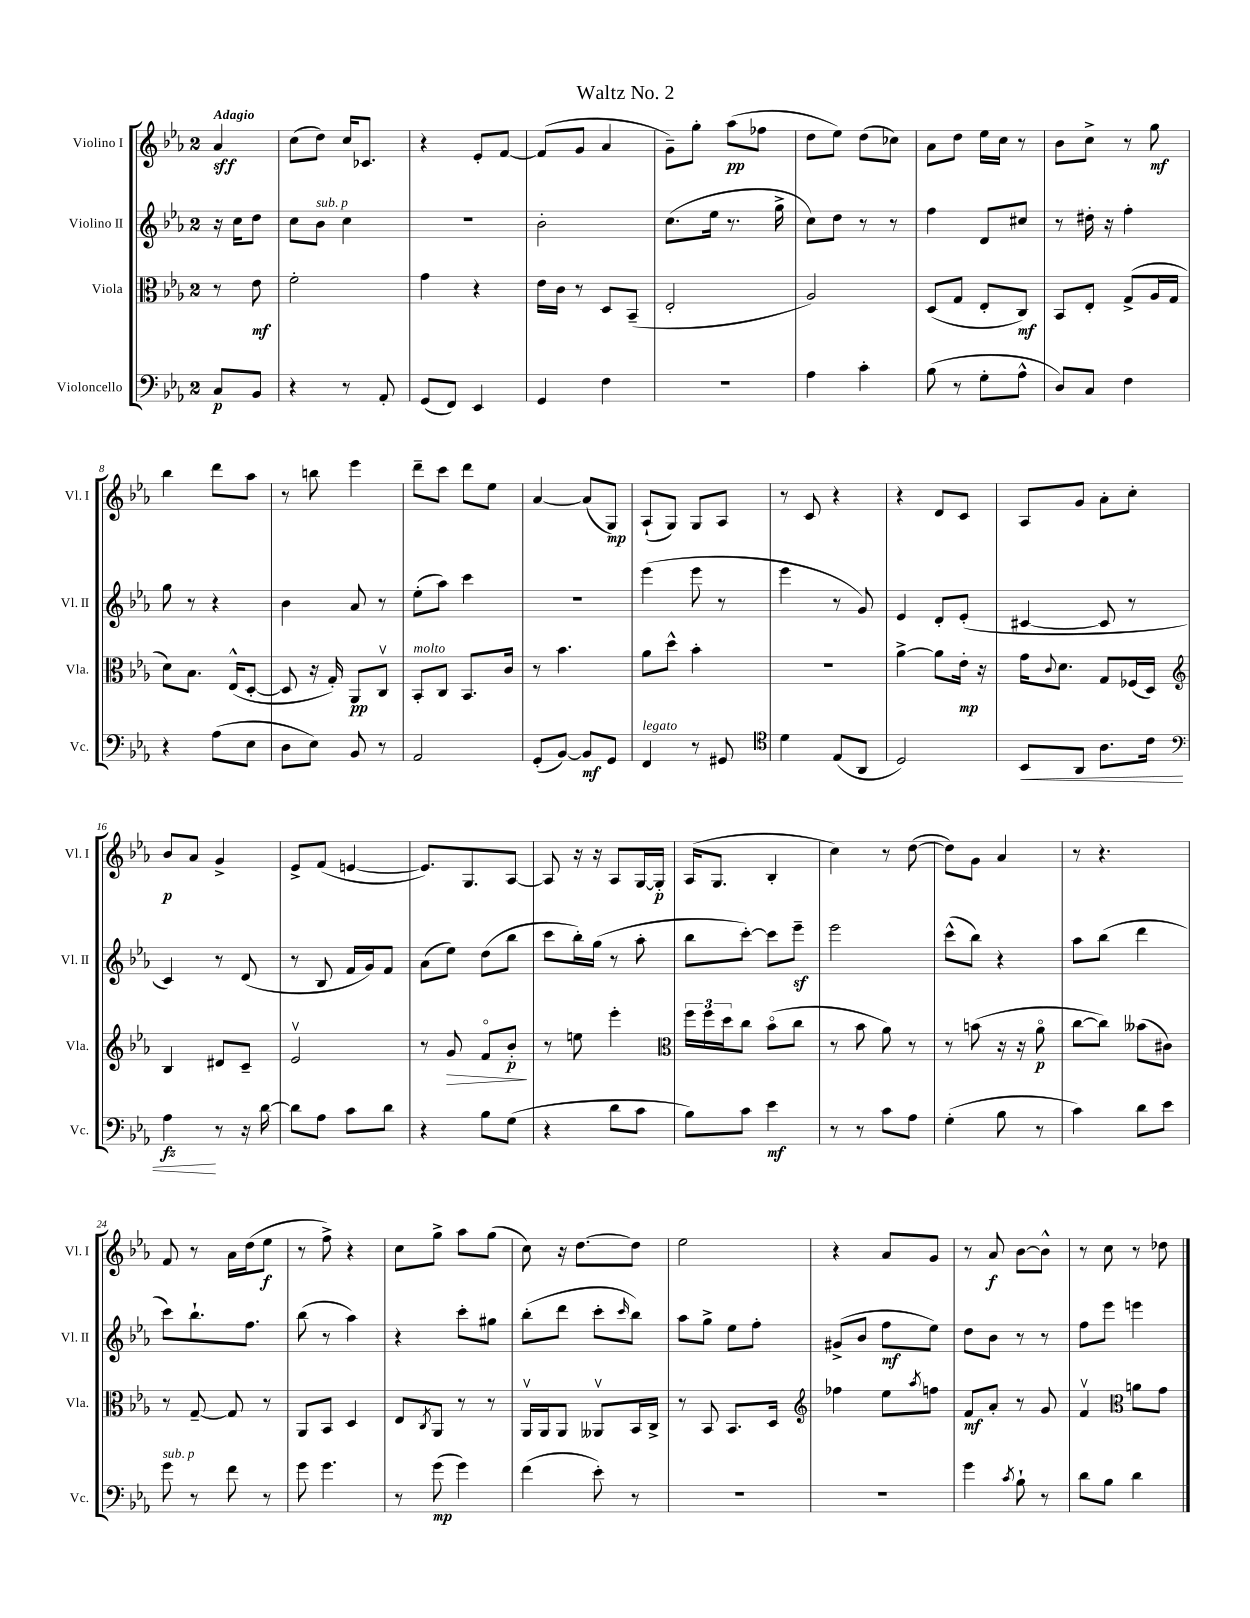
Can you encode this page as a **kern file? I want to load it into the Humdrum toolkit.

**kern	**kern	**kern	**kern
*staff4	*staff3	*staff2	*staff1
*clefF4	*clefC3	*clefG2	*clefG2
*k[b-e-a-]	*k[b-e-a-]	*k[b-e-a-]	*k[b-e-a-]
*M2/4	*M2/4	*M2/4	*M2/4
8C	8r	16r	4a-
.	.	16cc	.
8BB-	8e-	8dd	.
=	=	=	=
4r	2f'	8cc	(8cc
.	.	8b-	8dd)
8r	.	4cc	16cc
.	.	.	8.c-
8AA-'	.	.	.
=	=	=	=
(8GG	4g	2r	4r
8FF)	.	.	.
4EE-	4r	.	8e-'
.	.	.	[8f
=	=	=	=
4GG	16e-	2b-'	(8f]
.	16c	.	.
.	8r	.	8g
4F	8D	.	4a-
.	(8BB-~	.	.
=	=	=	=
2r	2E-'	(8.cc	8g~)
.	.	.	8gg'
.	.	16ee-	.
.	.	8.r	(8aa-
.	.	.	8ff-
.	.	16gg^	.
=	=	=	=
4A-	2A-)	8cc)	8dd
.	.	8dd	8ee-)
4c'	.	8r	(8dd
.	.	8r	8cc-)
=	=	=	=
(8B-	(8D	4ff	8a-
8r	8G	.	8dd
8G'	8E-'	8d	16ee-
.	.	.	16cc
8A-^^	8C)	8cc#	8r
=	=	=	=
8D)	8BB-	8r	8b-
8C	8E-'	16dd#'	8cc^
.	.	16r	.
4F	(8G^	4ff'	8r
.	16A-	.	8gg
.	16G	.	.
=	=	=	=
4r	8d)	8gg	4bb-
.	8.B-	8r	.
(8A-	.	4r	8ddd
.	(16E-^^	.	.
8E-	[8D'	.	8aa-
=	=	=	=
8D	8D]	4b-	8r
8E-)	16r	.	8bb
.	16G')	.	.
8BB-	8AA-	8a-	4eee-
8r	8Cv	8r	.
=	=	=	=
2AA-	8BB-'	(8ee-'	8ddd~
.	8C	8aa-)	8ccc
.	8.BB-	4ccc	8ddd
.	.	.	8ee-
.	16c	.	.
=	=	=	=
(8GG'	8r	2r	[4a-
[8BB-)	4.b-	.	.
8BB-]	.	.	(8a-]
8GG	.	.	8G)
=	=	=	=
4FF	8a-	(4eee-	(8A-`
.	8dd^^	.	8G)
8r	4b-'	8eee-	8G
8GG#	.	8r	8A-
=	=	=	=
*clefC4	*	*	*
4d	2r	4eee-	8r
.	.	.	8c
(8E-	.	8r	4r
8AA-	.	8g)	.
=	=	=	=
2D)	[4a-^	4e-	4r
.	8a-]	8d'	8d
.	16e-'	(8e-'	8c
.	16r	.	.
=	=	=	=
8BB-	16g	[4c#	8A-
.	8qqc	.	.
.	8.d	.	.
8AA-	.	.	8g
8.A-	8G	8c#]	8a-'
.	(16F-	8r	8cc'
16c	16D)	.	.
=	=	=	=
*clefF4	*clefG2	*	*
4A-	4B-	4c)	8b-
.	.	.	8a-
8r	8d#	8r	4g^
16r	8c~	(8d	.
[16d	.	.	.
=	=	=	=
8d]	2e-v	8r	8e-^
8A-	.	8B-	(8f
8c	.	16f	[4e
.	.	16g)	.
8d	.	8f	.
=	=	=	=
4r	8r	(8a-	8.e])
.	8g	8ee-)	.
.	.	.	8.G
8B-	8fo	(8dd	.
(8G	8b-'	8bb-	[8A-
=	=	=	=
4r	8r	8ccc	8A-]
.	8ee	16bb-')	16r
.	.	(16gg	16r
8d	4eee-'	8r	8A-
8c	.	8aa-'	[16G
.	.	.	16G']
=	=	=	=
*	*clefC3	*	*
8B-)	24ff	8bb-	(16A-
.	24ff	.	.
.	.	.	8.G
.	24dd	.	.
8c	8cc	[8ccc')	.
4e-	(8b-o	8ccc]	4B-'
.	8cc	8eee-~	.
=	=	=	=
8r	8r	2eee-	4cc)
8r	8b-	.	.
8c	8a-)	.	8r
8A-	8r	.	([8dd
=	=	=	=
(4G'	8r	(8ccc^^	8dd])
.	(8b	8bb-)	8g
8B-	16r	4r	4a-
.	16r	.	.
8r	8a-o	.	.
=	=	=	=
4c)	[8cc	8aa-	8r
.	8cc])	(8bb-	4.r
8d	(8b--	4ddd	.
8e-	8c#)	.	.
=	=	=	=
8g	8r	8ccc)	8f
8r	[8G~	8.bb-`	8r
8f	8G]	.	16a-
.	.	8.ff	(16dd
8r	8r	.	8ee-
=	=	=	=
8g	8AA-	(8bb-	8r
4.g	8BB-	8r	8ff^)
.	4D	4aa-)	4r
=	=	=	=
8r	8E-	4r	8cc
.	8qC	.	.
(8g	8AA-	.	8gg^
4g)	8r	8ccc'	8aa-
.	8r	8gg#	(8gg
=	=	=	=
(4f	16AA-v	(8bb-'	8cc)
.	16AA-	.	.
.	8AA-	8ddd	16r
.	.	.	[8.dd
8e-')	8AA--v	8ccc'	.
.	.	16qqccc	.
8r	16BB-	8bb-)	8dd]
.	16C^	.	.
=	=	=	=
2r	8r	8aa-	2ee-
.	8BB-	8gg^	.
.	8.BB-	8ee-	.
.	.	8ff'	.
.	16D	.	.
=	=	=	=
*	*clefG2	*	*
2r	4ff-	(8g#^	4r
.	.	8b-	.
.	8ee-	8ff	8a-
.	8qaa-	.	.
.	8ff	8ee-)	8g
=	=	=	=
4g	8f	8dd	8r
.	8a-'	8b-	8a-
8qc	.	.	.
8B-`	8r	8r	[8b-
8r	8g	8r	8b-^^]
=	=	=	=
8d	4fv	8ff	8r
8B-	.	8eee-	8cc
*	*clefC3	*	*
4d	8a	4eee	8r
.	8g	.	8dd-
==	==	==	==
*-	*-	*-	*-
